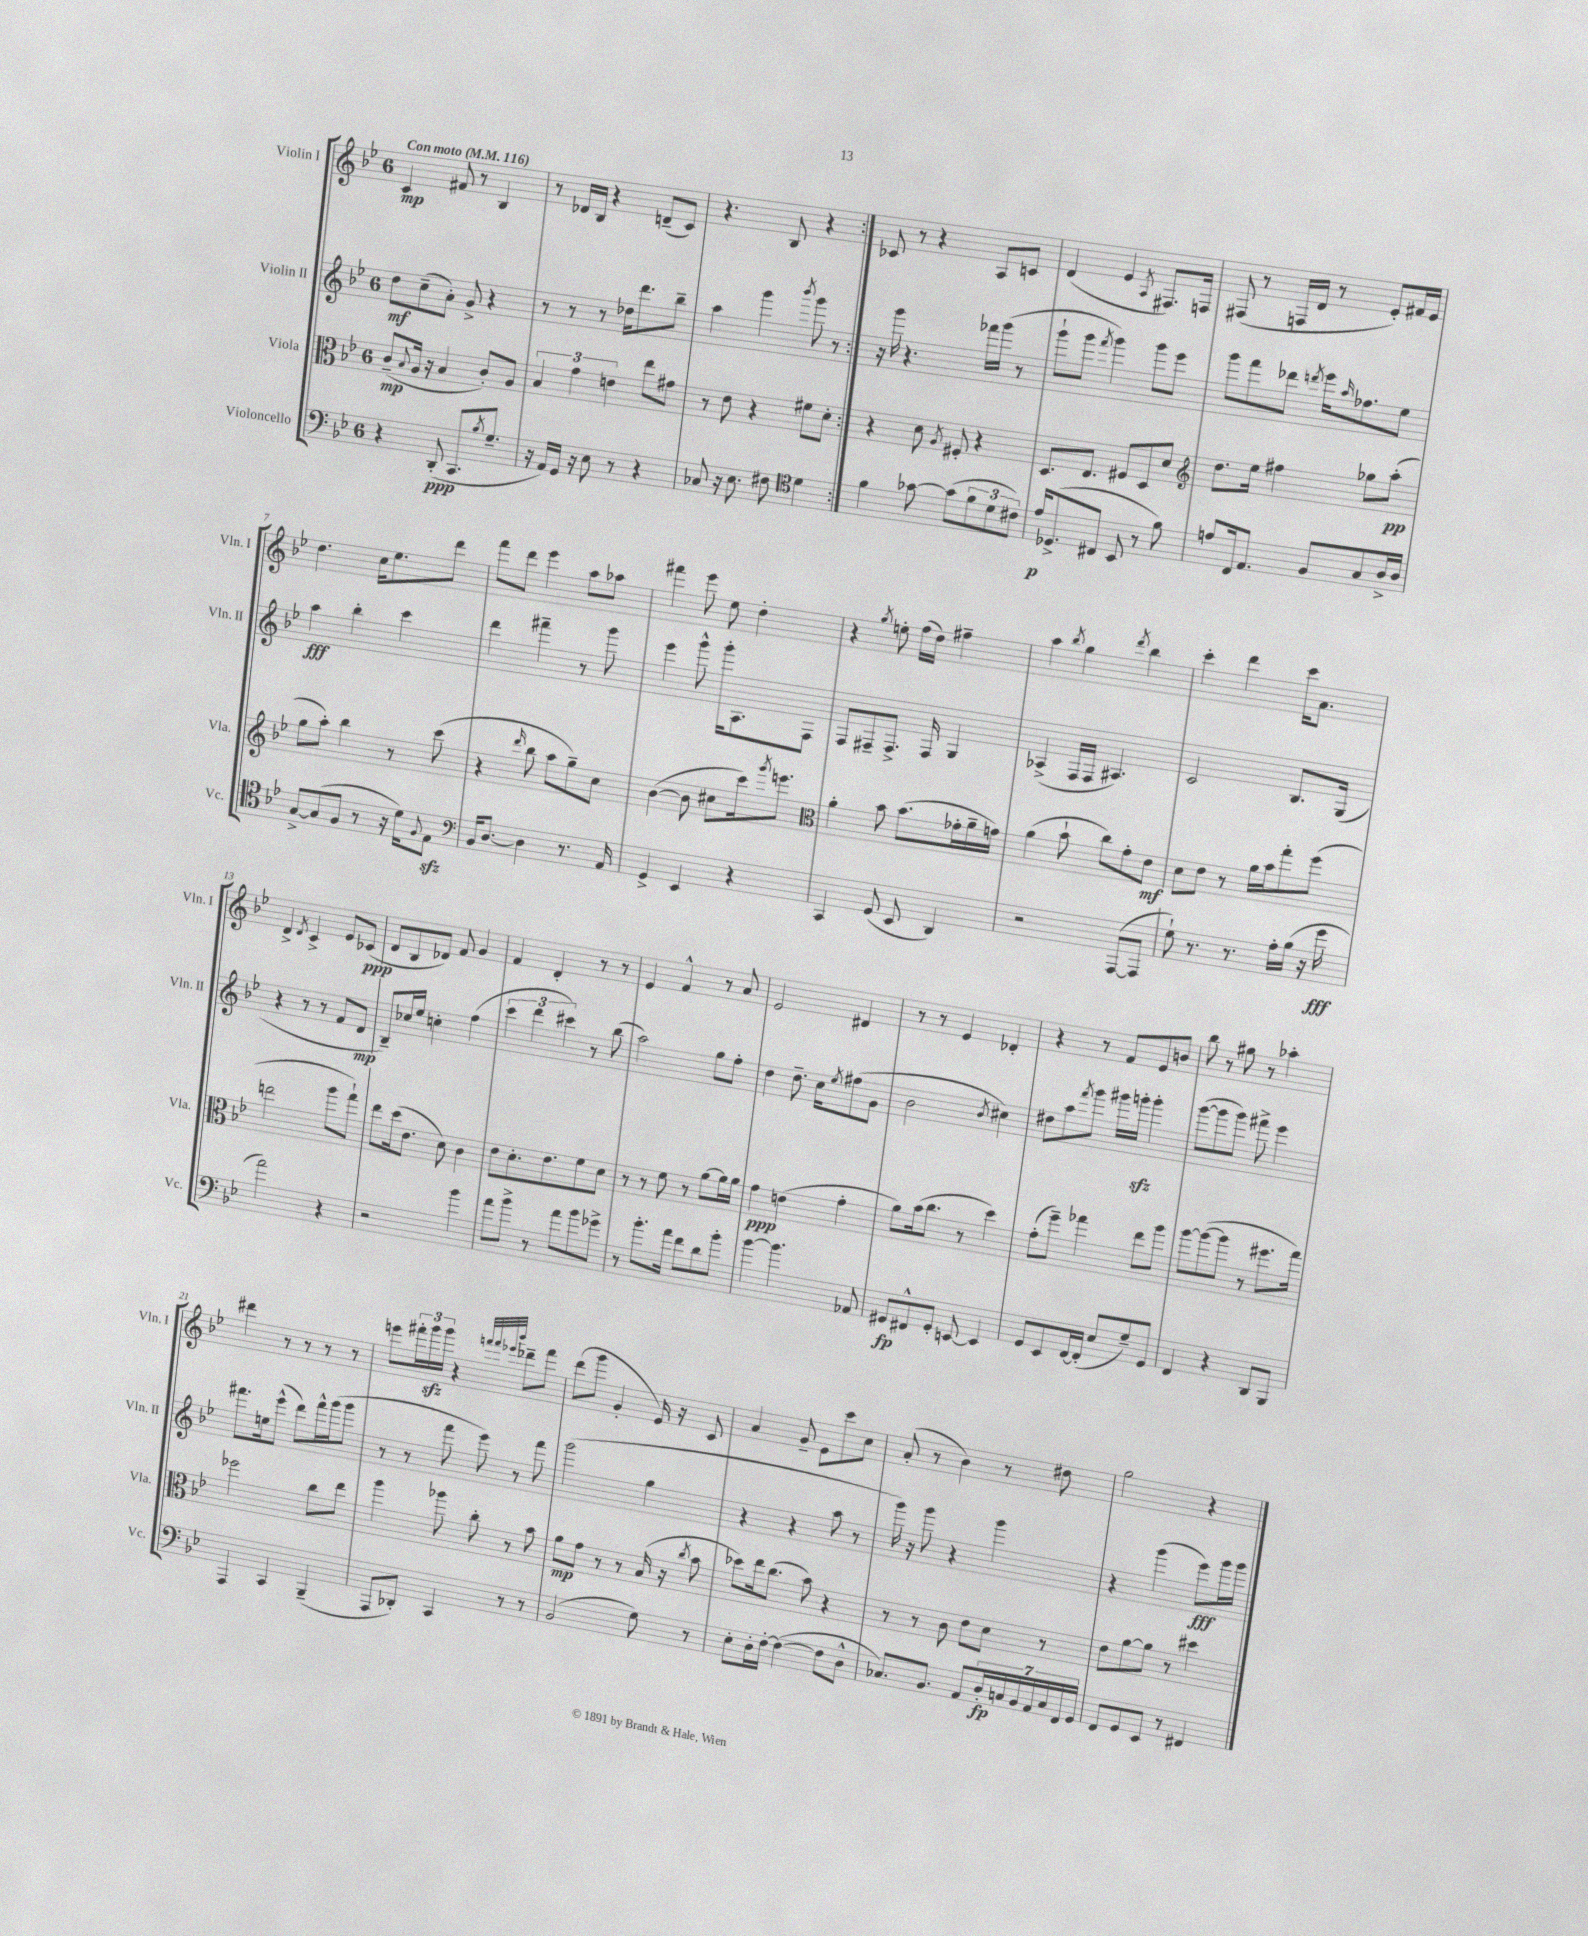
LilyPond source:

<<
\new StaffGroup <<
\new Staff = "s0" \with { instrumentName = "Violin I" shortInstrumentName = "Vln. I" } {
    \clef treble \key bes \major \once \override Staff.TimeSignature.style = #'single-digit \time 6/8 \tempo "Con moto" 4 = 116
    \repeat volta 2 { c'4\mp fis'8 r8 bes4 |
    r8 des'16 bes16 r4 d'8--( c'8) |
    r4. bes8 r4 | }
    ces'8 r8 r4 a8 c'8 |
    d'4( ees'4 \acciaccatura { a8 } fis8.) f16 |
    fis8( r8 f16 d'16 r8 ees'8-.) fis'16 ees'16 |
    d''4. c''16 ees''8. d'''8 |
    f'''8 d'''8 ees'''4 a''8 aes''8 |
    fis'''4 ees'''8 ees''8 d''4-. |
    r4 \acciaccatura { g''8 } e''8-. f''16( d''16) fis''4-- |
    a''4 \acciaccatura { bes''8 } g''4 \acciaccatura { d'''8 } bes''4 |
    c'''4-. d'''4 c'''16 a'8. |
    d'4-> \acciaccatura { d'8 } c'4-> ees'8 ces'8\ppp( |
    d'8 bes8 des'8) f'8 g'4 |
    f'4 d'4-. r8 r8 |
    ees'4 f'4-^ r8 a'8 |
    ees'2 dis'4 |
    r8 r8 ees'4 des'4-. |
    r4 r8 f'8 ees'8 b'8 |
    bes''8 r8 gis''8 r8 aes''4-. |
    dis'''4 r8 r8 r8 r8 |
    e'''8 \tuplet 3/2 { fis'''16-. g'''16\sfz g'''16 } r4 \grace { f'''32 f'''32 ees'''32 bes'''32 } des'''8-- f'''8 |
    d'''8( g'''8 g'4-. ees'16) r16 c'8 |
    a'4 g'8-- ees'8 c'''8 c''8 |
    a'8-.( r8 bes'4) r8 dis''8 |
    g''2 r4 \bar "|." |
}
\new Staff = "s1" \with { instrumentName = "Violin II" shortInstrumentName = "Vln. II" } {
    \clef treble \key bes \major \once \override Staff.TimeSignature.style = #'single-digit \time 6/8
    \repeat volta 2 { d''8\mf c''8--( a'8-.) g'8-> r4 |
    r8 r8 r8 des''16 d'''8. bes''8-- |
    a''4 g'''4 \acciaccatura { bes'''8 } g'''8 r8 | }
    r16 g'''16 r4. fes'''16 g'''16( r8 |
    g'''8-! g'''8 \acciaccatura { f'''8 } g'''4) g'''8 ees'''8 |
    g'''8 f'''8 des'''8 \acciaccatura { d'''8 } ees'''16 \grace { a''16 } fes''8. ees''8 |
    a''4\fff bes''4-. c'''4 |
    d'''4 fis'''4-- r8 g'''8 |
    ees'''4 g'''8-^ g'''16-. a8. f8 |
    f8 fis8-- fis8.-> fis16 g4 |
    aes4->( f16 f16 ais4.) |
    c'2 bes8. g16( |
    r4 r8 r8 f'8 d'8\mp |
    bes8--) ces''16 ees''16 c''4-. f''4( |
    \tuplet 3/2 { c'''4 d'''4 cis'''4) } r8 bes''8( |
    a''2) g''8 f''8-. |
    d''4 d''8.-- c''16 \acciaccatura { ees''8 } fis''8( g'8 |
    bes'2 \acciaccatura { bes'8 } cis''4) |
    dis''8 a''8 \acciaccatura { f'''8 } g'''8 gis'''16 g'''16-.\sfz g'''4-. |
    g'''8~( g'''8 g'''8) fis'''8-> ees'''4 |
    fis'''8. e''16 ees'''8-^( d'''8) fis'''16-^ g'''16( g'''8 |
    r8 r8 f'''8 ees'''8) r8 f'''8 |
    g'''2( g''4 |
    r4 r4 a''8 r8 |
    g'''16) r16 g'''8 r4 g'''4 |
    r4 g'''4( ees'''8\fff) g'''16 g'''16 \bar "|." |
}
\new Staff = "s2" \with { instrumentName = "Viola" shortInstrumentName = "Vla." } {
    \clef alto \key bes \major \once \override Staff.TimeSignature.style = #'single-digit \time 6/8
    \repeat volta 2 { c'8--\mp( \appoggiatura { bes8 } a16 r16 bes4 c'8-.) a8 |
    \tuplet 3/2 { bes4 g'4 e'4 } ees''8 gis'8 |
    r8 ees'8 r4 fis'8 d'8-. | }
    r4 d'8 \acciaccatura { a8 } fis8-. r4 |
    d8. ees8. fis8 d8 d'8 |
    \clef treble d''8. ees''16 fis''4 ges''8 a''8-.\pp( |
    g''8 a''8-.) bes''4 r8 c'''8( |
    r4 \grace { d'''16 } bes''8 a''8 g''8--) c''8 |
    bes'4~( bes'8 cis''8 c'''16) \acciaccatura { g'''8 } e'''8. |
    \clef alto a'4-. bes'8 bes'8.( ges'16-. a'16-- g'16) |
    a'4( bes'8-! c''8) g'8-. ees'8\mf |
    d'8 ees'8 r8 a'16 bes'16 g''8-. f''8( |
    e''2 a''8 g''8-!) |
    ees''8 d''16( ees'8. d'8) c'4 |
    ees'8 d'8.-. ees'8. f'8 d'8 |
    r8 r8 f'8 r8 a'8~ a'16 a'16 |
    g'4\ppp e'4( g'4-. |
    a'8) bes'16( c''8. r8 d''4) |
    g'8-.( f''8--) ges''4 ees''8 a''8 |
    a''8~ a''8~( a''8 r8 fis''8. g''16) |
    fes''2 c''8 ees''8 |
    a''4 aes''8 c''8-. r8 bes'8 |
    a'8\mp g'8 r8 r8 bes16( r16 \acciaccatura { c''8 } bes'8 |
    des''8) ees''16 c''8.( bes'8) r4 |
    r8 r8 c'8 ees'8 d'8 r8 |
    ees'8 a'8~ a'8 r8 dis''4 \bar "|." |
}
\new Staff = "s3" \with { instrumentName = "Violoncello" shortInstrumentName = "Vc." } {
    \clef bass \key bes \major \once \override Staff.TimeSignature.style = #'single-digit \time 6/8
    \repeat volta 2 { r4 d,8-.\ppp( c,8. \acciaccatura { bes8 } g8.-- |
    r16 a,16) g,16 r16 ees8 r8 r4 |
    ces8 r16 ees8. fis8 \clef tenor d'4 | }
    f'4 ges'8~ ges'8( \tuplet 3/2 { f'8 d'8 cis'8) } |
    ees'16\p des8.->( cis8 bes,8 r8 f'8) |
    e'8 c16 ees8. f8 g8 a16-> a16 |
    g8~-> g8( f8 r8 r16 d'16) \appoggiatura { f8 } ees8\sfz |
    \clef bass bes,16 d8.~ d4 r8. a,16 |
    g,4-> ees,4 r4 |
    c,4 g,8( ees,8 d,4) |
    r2 a,,8~( a,,8 |
    g8-!) r8. r8. a16-. bes16( r16 g'16\fff |
    a'2) r4 |
    r2 bes'4 |
    a'8 bes'8-> r8 a'8 bes'8 ges'8-> |
    r8 bes'8.-. a'16 f'8 d'8 bes'8-. |
    bes'4~ bes'4. aes,8 |
    gis,8\fp fis,8-^ gis,8-. e,8~ e,4 |
    g,8 ees,8 f,16~ f,16-.( ees8 g8--) g,8 |
    f,4 r4 d,8 bes,,8 |
    a,,4 c,4 bes,,4--( |
    a,,8 des,8-.) c,4 r8 r8 |
    bes,2( g8) r8 |
    ees8-. d16-. f16~-. f4~( f8 d8-^ |
    ces8.) bes,8. a,8 \tuplet 7/4 { d16-.\fp c16 bes,16 a,16 c16 f,16 g,16 } |
    f,8 g,8 ees,8 r8 fis,4 \bar "|." |
}
>>
>>
